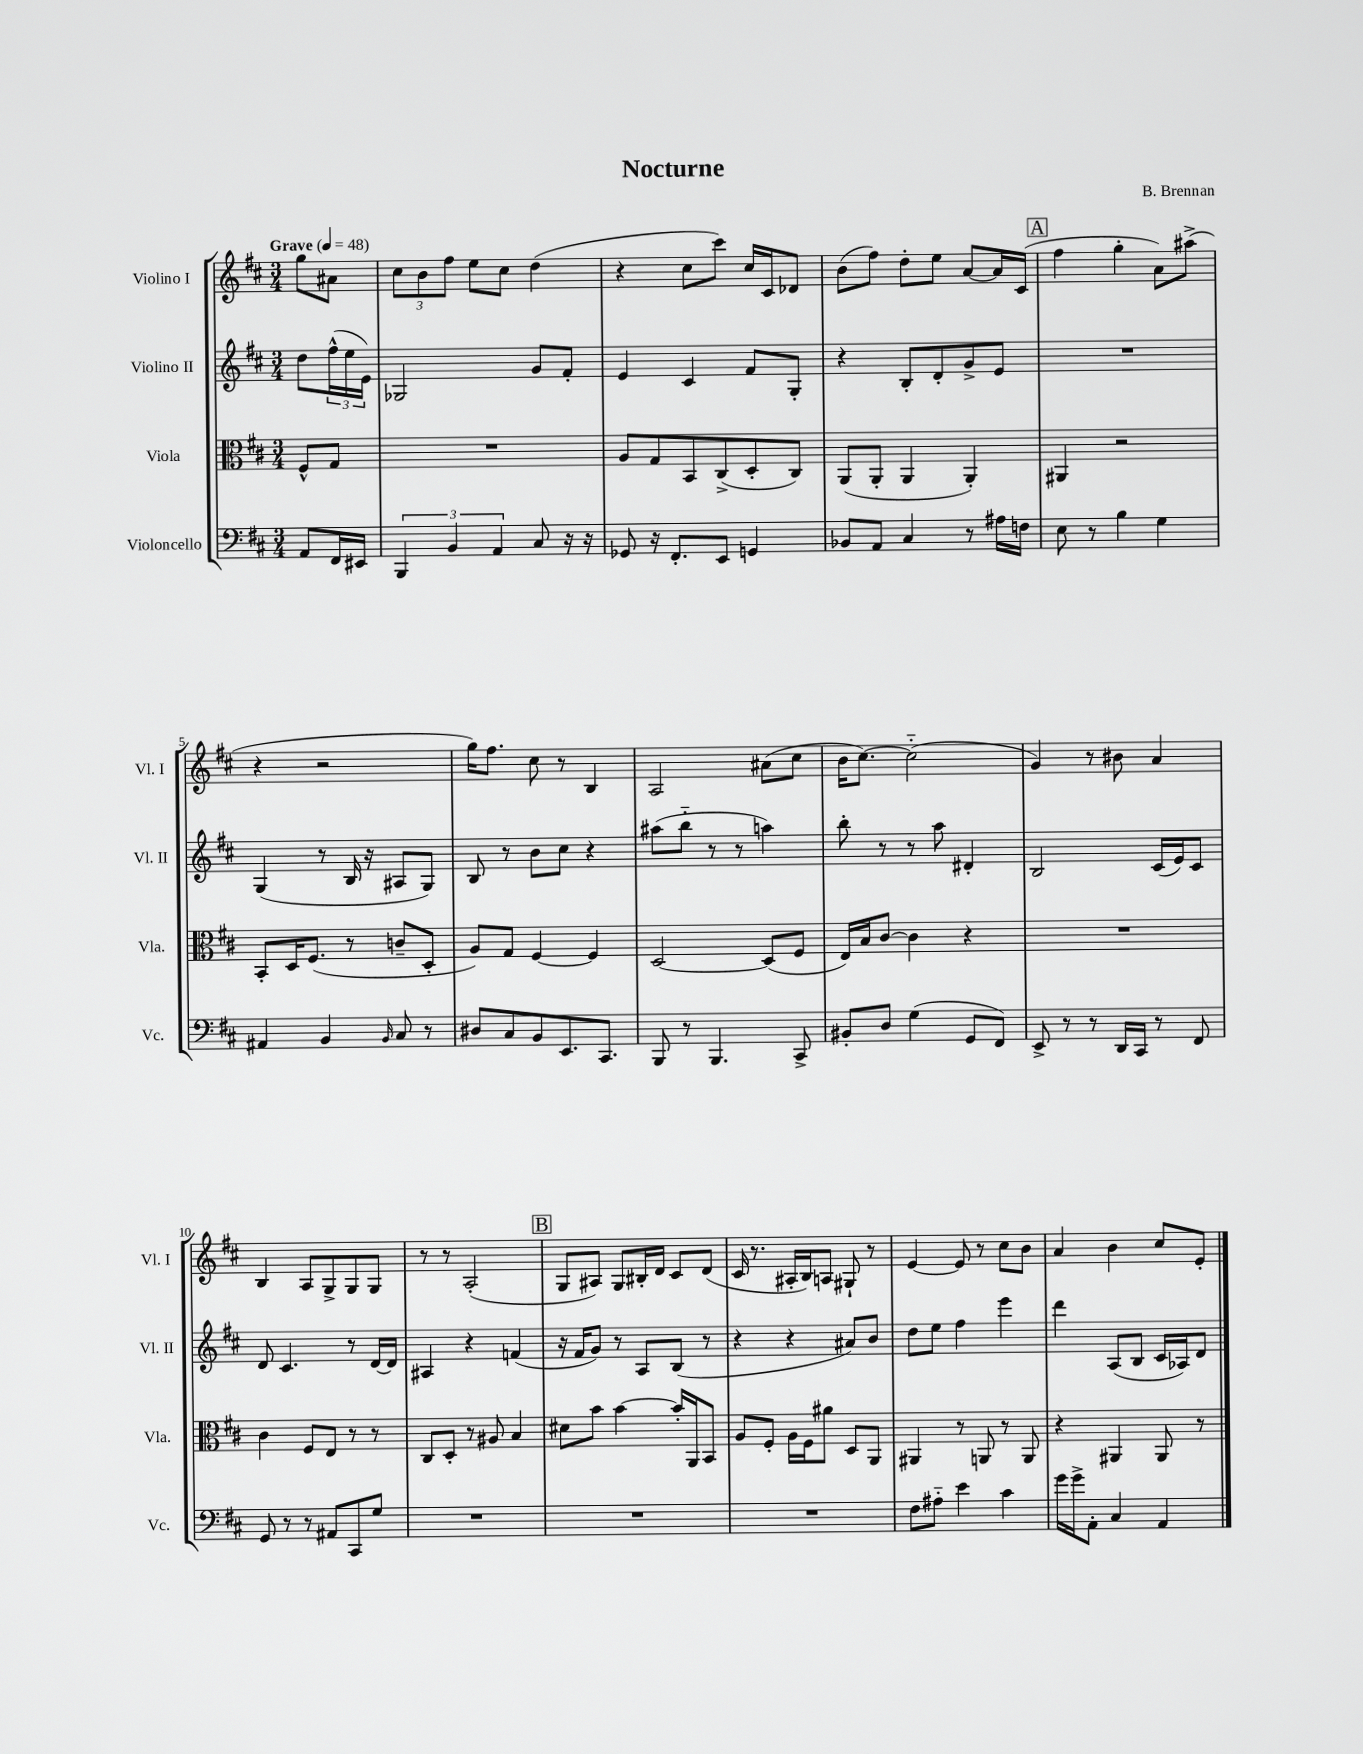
\header { title = "Nocturne" composer = "B. Brennan" }
<<
\new StaffGroup <<
\new Staff = "s0" \with { instrumentName = "Violino I" shortInstrumentName = "Vl. I" } {
    \clef treble \key d \major \numericTimeSignature \time 3/4 \partial 4 \tempo "Grave" 4 = 48
    g''8 ais'8 |
    \tuplet 3/2 { cis''8 b'8 fis''8 } e''8 cis''8 d''4( |
    r4 cis''8 cis'''8) cis''16 cis'16 des'8 |
    b'8( fis''8) d''8-. e''8 a'8~ a'16 cis'16( |
    \mark \markup { \box "A" } fis''4 g''4-. a'8) ais''8->( |
    r4 r2 |
    g''16) fis''8. cis''8 r8 b4 |
    a2 ais'8( cis''8 |
    b'16 cis''8.~) cis''2-_( |
    g'4) r8 bis'8 a'4 |
    b4 a8 g8-> g8 g8 |
    r8 r8 a2-.( |
    \mark \markup { \box "B" } g8 ais8) g8 bis16-. d'16 cis'8 d'8( |
    cis'16 r8. ais16-. b16) a8 gis8-! r8 |
    e'4~ e'8 r8 cis''8 b'8 |
    a'4 b'4 cis''8 e'8-. \bar "|." |
}
\new Staff = "s1" \with { instrumentName = "Violino II" shortInstrumentName = "Vl. II" } {
    \clef treble \key d \major \numericTimeSignature \time 3/4 \partial 4
    d''8 \tuplet 3/2 { fis''16-^( e''16 e'16) } |
    ges2 g'8 fis'8-. |
    e'4 cis'4 fis'8 g8-. |
    r4 b8-. d'8-. g'8-> e'8 |
    \mark \markup { \box "A" } R2. |
    g4( r8 b16 r16 ais8 g8) |
    b8 r8 b'8 cis''8 r4 |
    ais''8( b''8-_ r8 r8 a''4) |
    b''8-. r8 r8 a''8 dis'4-. |
    b2 cis'16( e'16) cis'8 |
    d'8 cis'4. r8 d'16~ d'16 |
    ais4 r4 f'4( |
    \mark \markup { \box "B" } r16 fis'16 g'8) r8 a8 b8( r8 |
    r4 r4 ais'8) b'8 |
    d''8 e''8 fis''4 e'''4 |
    d'''4 a8( b8 cis'16 aes16) d'8 \bar "|." |
}
\new Staff = "s2" \with { instrumentName = "Viola" shortInstrumentName = "Vla." } {
    \clef alto \key d \major \numericTimeSignature \time 3/4 \partial 4
    fis8-^ g8 |
    R2. |
    a8 g8 b,8 cis8->( d8-. cis8) |
    a,8( a,8-. a,4 a,4-.) |
    \mark \markup { \box "A" } ais,4 r2 |
    b,8-. d16 fis8.( r8 c'8-- d8-. |
    a8) g8 fis4~ fis4 |
    d2~ d8( fis8 |
    e16) b16 cis'8~ cis'4 r4 |
    R2. |
    cis'4 fis8 e8 r8 r8 |
    cis8 d8-. r8 ais8 b4 |
    \mark \markup { \box "B" } dis'8 b'8 b'4~ b'16-. a,16 b,8 |
    a8 fis8-. a16 fis16 ais'8 d8 a,8 |
    ais,4 r8 a,8 r8 a,8 |
    r4 ais,4 ais,8 r8 \bar "|." |
}
\new Staff = "s3" \with { instrumentName = "Violoncello" shortInstrumentName = "Vc." } {
    \clef bass \key d \major \numericTimeSignature \time 3/4 \partial 4
    a,8 fis,16 eis,16 |
    \tuplet 3/2 { b,,4 b,4 a,4 } cis8 r16 r16 |
    ges,8 r16 fis,8.-. e,8 g,4 |
    bes,8 a,8 cis4 r8 ais16 f16 |
    \mark \markup { \box "A" } e8 r8 b4 g4 |
    ais,4 b,4 \grace { b,16 } cis8 r8 |
    dis8 cis8 b,8 e,8. cis,8. |
    b,,8 r8 b,,4. cis,8-> |
    bis,8-. d8 g4( g,8 fis,8) |
    e,8-> r8 r8 d,16 cis,16 r8 fis,8 |
    g,8 r8 r8 ais,8 cis,8 g8 |
    R2. |
    \mark \markup { \box "B" } R2. |
    R2. |
    fis8 ais8-_ e'4 cis'4 |
    g'16 g'16-> a,8-. cis4 a,4 \bar "|." |
}
>>
>>
